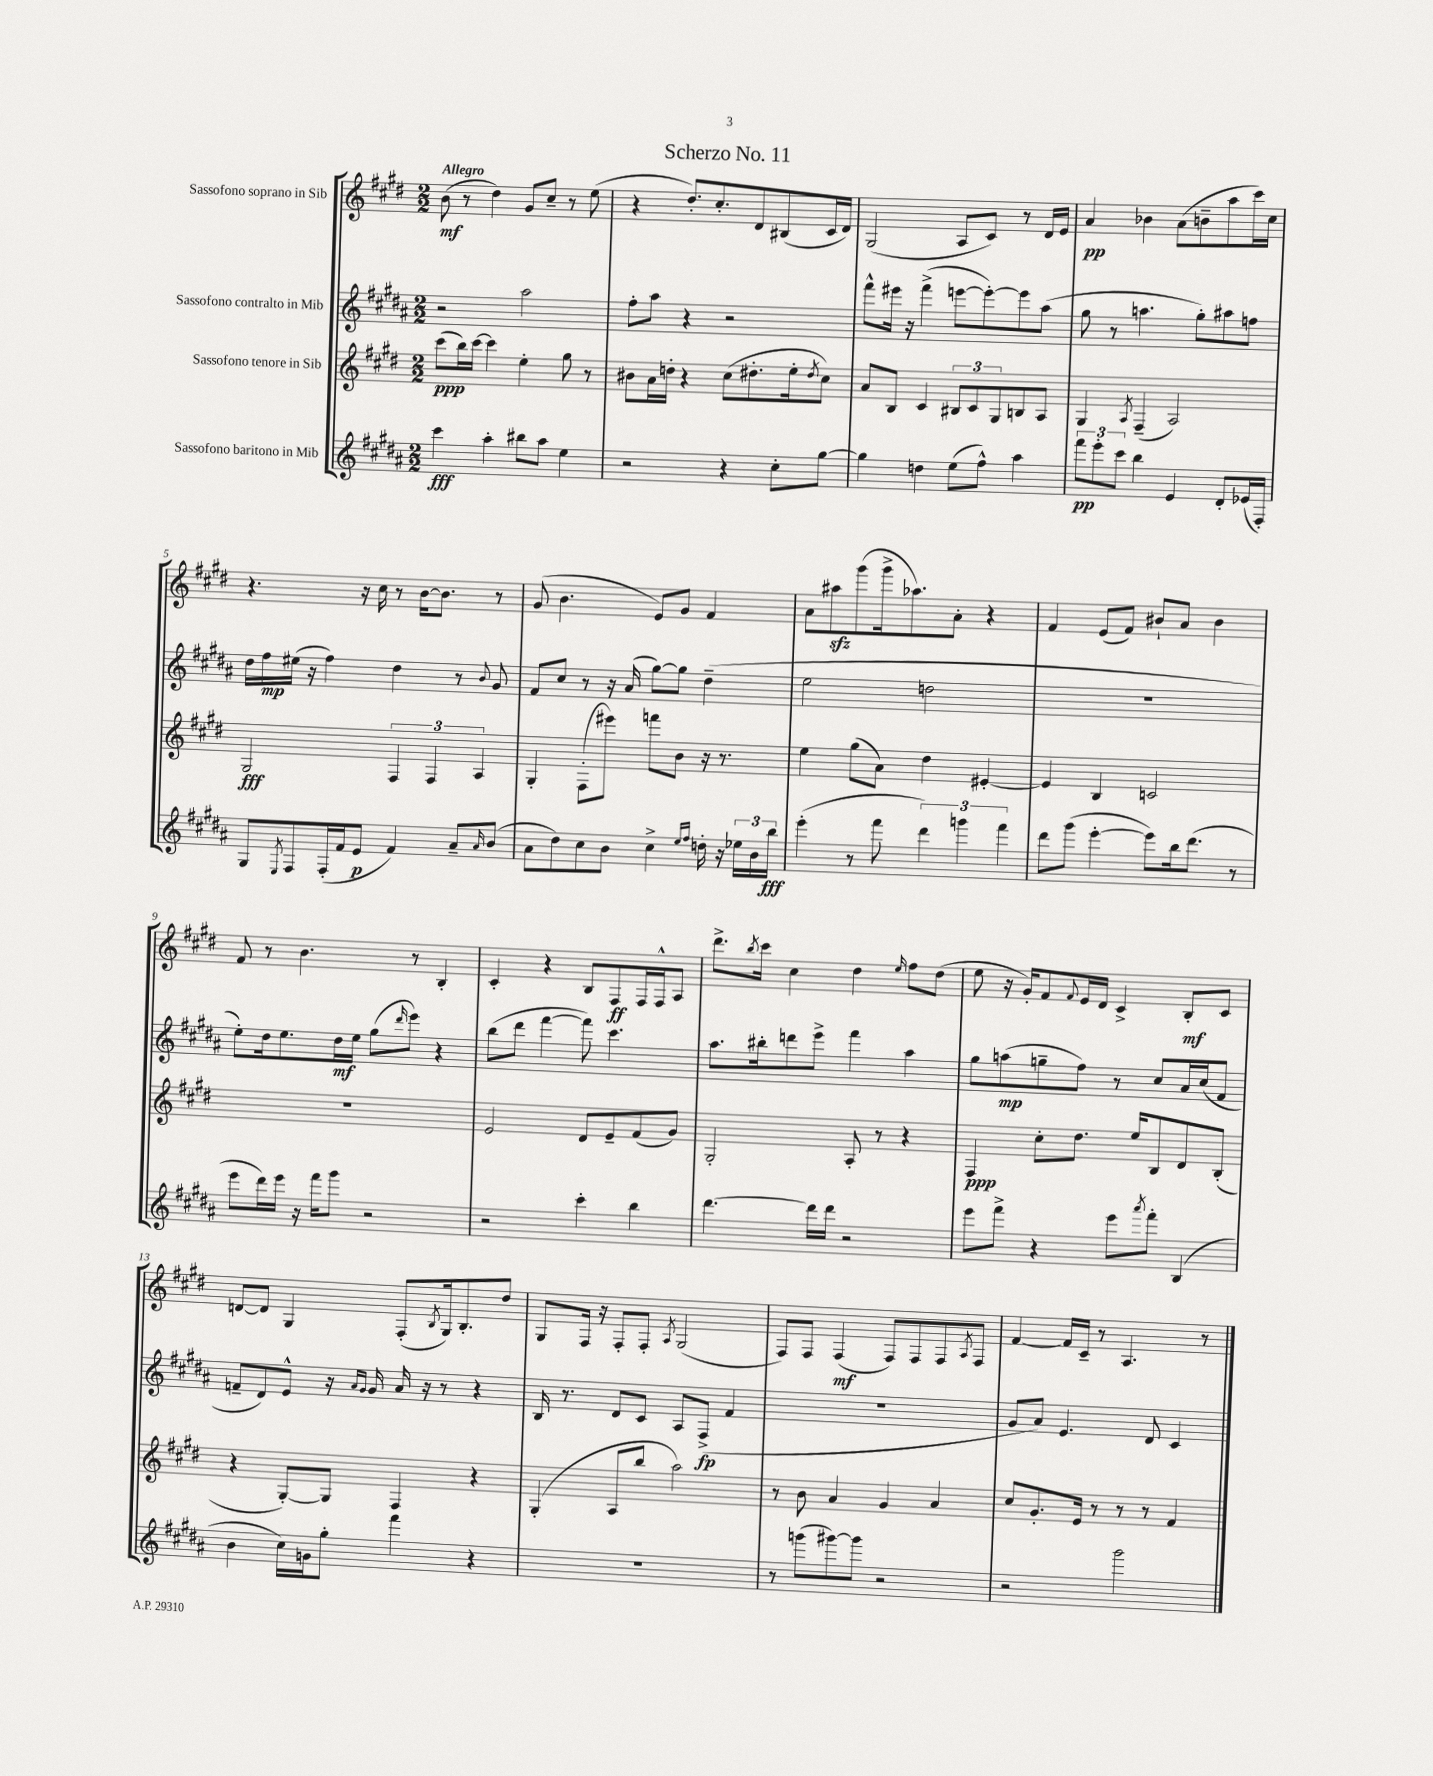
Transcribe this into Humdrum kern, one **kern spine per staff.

**kern	**kern	**kern	**kern
*staff4	*staff3	*staff2	*staff1
*clefG2	*clefG2	*clefG2	*clefG2
*k[f#c#g#d#a#]	*k[f#c#g#d#]	*k[f#c#g#d#a#]	*k[f#c#g#d#]
*M2/2	*M2/2	*M2/2	*M2/2
4ccc#	(8ccc#	2r	(8b
.	16bb)	.	8r
.	[16ccc#	.	.
4aa#'	4ccc#]	.	4dd#)
8bb#	4ee'	2aa#	8g#
8aa#	.	.	8cc#~
4ee	8gg#	.	8r
.	8r	.	(8ee
=	=	=	=
2r	8b#	8ff#'	4r
.	16a	8aa#	.
.	16dd'	.	.
.	4r	4r	8.dd#')
.	.	.	8.cc#'
4r	(8cc#	2r	.
.	8.dd#'	.	8d#
8cc#'	.	.	(8B#
.	16ee'	.	.
.	8qdd#	.	.
[8gg#	8cc#)	.	16c#
.	.	.	16d#)
=	=	=	=
4gg#]	8a	8fff#^^	(2G#
.	8B	16eee#	.
.	.	16r	.
4dd	4c#	(4fff#^	.
(8ee	12B#	[8eee	8A
.	12c#	.	.
8ff#^^)	.	8eee'_)	8c#)
.	12G#	.	.
4aa#	8B	8eee]	8r
.	8A	(8aa#	16d#
.	.	.	16e
=	=	=	=
12fff#	4G#	8gg#	4a
12eee'	.	.	.
.	.	8r	.
12ccc#	.	.	.
.	8qA	.	.
4bb	(4F#~	4.aa	4b-
4e	2A)	.	(8a
.	.	8gg#')	8b~
8d#'	.	8aa#	8aa
(16e-	.	8ff	16ccc#)
16F#')	.	.	16cc#
=	=	=	=
8G#	2G#	16dd#	4.r
.	.	16ff#	.
8qE	.	.	.
8F#	.	(16ee#	.
.	.	16r	.
(16F#'	.	4ff#)	.
16f#	.	.	.
8e	.	.	16r
.	.	.	16cc#
4f#)	6F#	4dd#	8r
.	.	.	[16b
.	6F#	.	.
.	.	.	8.b]
8a#~	.	8r	.
.	6A	.	.
16qqa#	.	8qqb	.
(8b	.	8g#	8r
=	=	=	=
8a#	4G#'	8f#	(8g#
8dd#)	.	8cc#	4.b
8cc#	(8F#'	8r	.
8b	8eee#)	16r	.
.	.	(16a#	.
4cc#^	8fff	[8gg#)	8e)
.	8b	8gg#]	8g#
16qqee	.	.	.
16qqff#	.	.	.
16dd'	16r	(4dd#~	4f#
16r	8.r	.	.
24ee-	.	.	.
24b	.	.	.
24bb	.	.	.
=	=	=	=
(4eee'	4ee	2ee	8a
.	.	.	8aa#
8r	(8gg#	.	(8ggg#
8fff#	8a)	.	16ggg#^
.	.	.	8.aa-)
6ddd#)	4dd#	2dd	.
.	.	.	8a'
6ggg	.	.	.
.	[4e#'	.	4r
6fff#	.	.	.
=	=	=	=
8ddd#	4e#]	1r	4f#
(8ggg#	.	.	.
[4eee'	4B	.	(8e
.	.	.	8f#)
8eee])	2c	.	8b#`
16bb	.	.	8a
(8.ddd#	.	.	.
.	.	.	4b#
8r	.	.	.
=	=	=	=
8eee	1r	8ee')	8f#
16ddd#)	.	16dd#	8r
16eee	.	8.ee	.
16r	.	.	4.b
16fff#	.	.	.
8ggg#	.	16dd#	.
.	.	16ee	.
2r	.	(8gg#	.
.	.	16qqddd#	.
.	.	8eee)	8r
.	.	4r	4B'
=	=	=	=
2r	2e	(8bb	4c#'
.	.	8ddd#	.
.	.	[4fff#	4r
4ccc#'	8d#	8fff#])	8B
.	8e~	4.ccc#	8F#
4bb	(8f#	.	16F#
.	.	.	16F#^^
.	8g#)	.	8A
=	=	=	=
[4.ddd#	2G#'	8.aa#	8.ddd#^
.	.	.	8qbb
.	.	16bb#'	16ccc#
.	.	8ddd	4cc#
16ddd#]	.	8eee^	.
16ddd#	.	.	.
2r	8A'	4fff#	4dd#
.	8r	.	.
.	.	.	16qqee
.	4r	4aa#	8ff#
.	.	.	(8dd#
=	=	=	=
8eee	4F#	8gg#	8ee
8fff#^	.	(8aa	16r
.	.	.	16g#')
4r	8cc#'	8gg~	8f#
.	.	.	8qqf#
.	8.dd#	8ff#)	16e
.	.	.	16d#
8eee	.	8r	4c#^
.	16ee	.	.
8qaaa#	.	.	.
8fff#'	8B	8cc#	.
(4B	8d#	16a#	8B'
.	.	(16cc#	.
.	(8B'	8f#	8c#
=	=	=	=
4b	4r	8f~	[8d
.	.	8d#)	8d]
16cc#)	[8G#')	8e^^	4G#
16g	.	.	.
8gg#'	8G#]	16r	.
.	.	16qqa#	.
.	.	16qqg#	.
.	.	16g#	.
4fff#	4F#	16a#	(8F#'
.	.	16r	.
.	.	.	8qB
.	.	8r	16G#)
.	.	.	8.B'
4r	4r	4r	.
.	.	.	8dd#
=	=	=	=
1r	(4G#'	16B	8G#
.	.	8.r	.
.	.	.	16F#
.	.	.	16r
.	8A	8d#	8F#'
.	8bb	8c#	8F#'
.	.	.	8qA
.	2aa)	8A#	(2G#
.	.	(8F#^	.
.	.	4f#	.
=	=	=	=
8r	8r	1r	8F#)
(8ggg	8b	.	8F#
[8ggg#)	4a	.	(4F#
8ggg#]	.	.	.
2r	4g#	.	8F#)
.	.	.	8F#
.	4a	.	8F#
.	.	.	8qA
.	.	.	8F#
=	=	=	=
2r	8cc#	8g#	[4f#
.	8.g#'	8a#)	.
.	.	4.e	16f#]
.	16e	.	16c#~
.	8r	.	8r
2ggg#	8r	.	4.A
.	8r	8d#	.
.	4f#	4c#	.
.	.	.	8r
==	==	==	==
*-	*-	*-	*-
